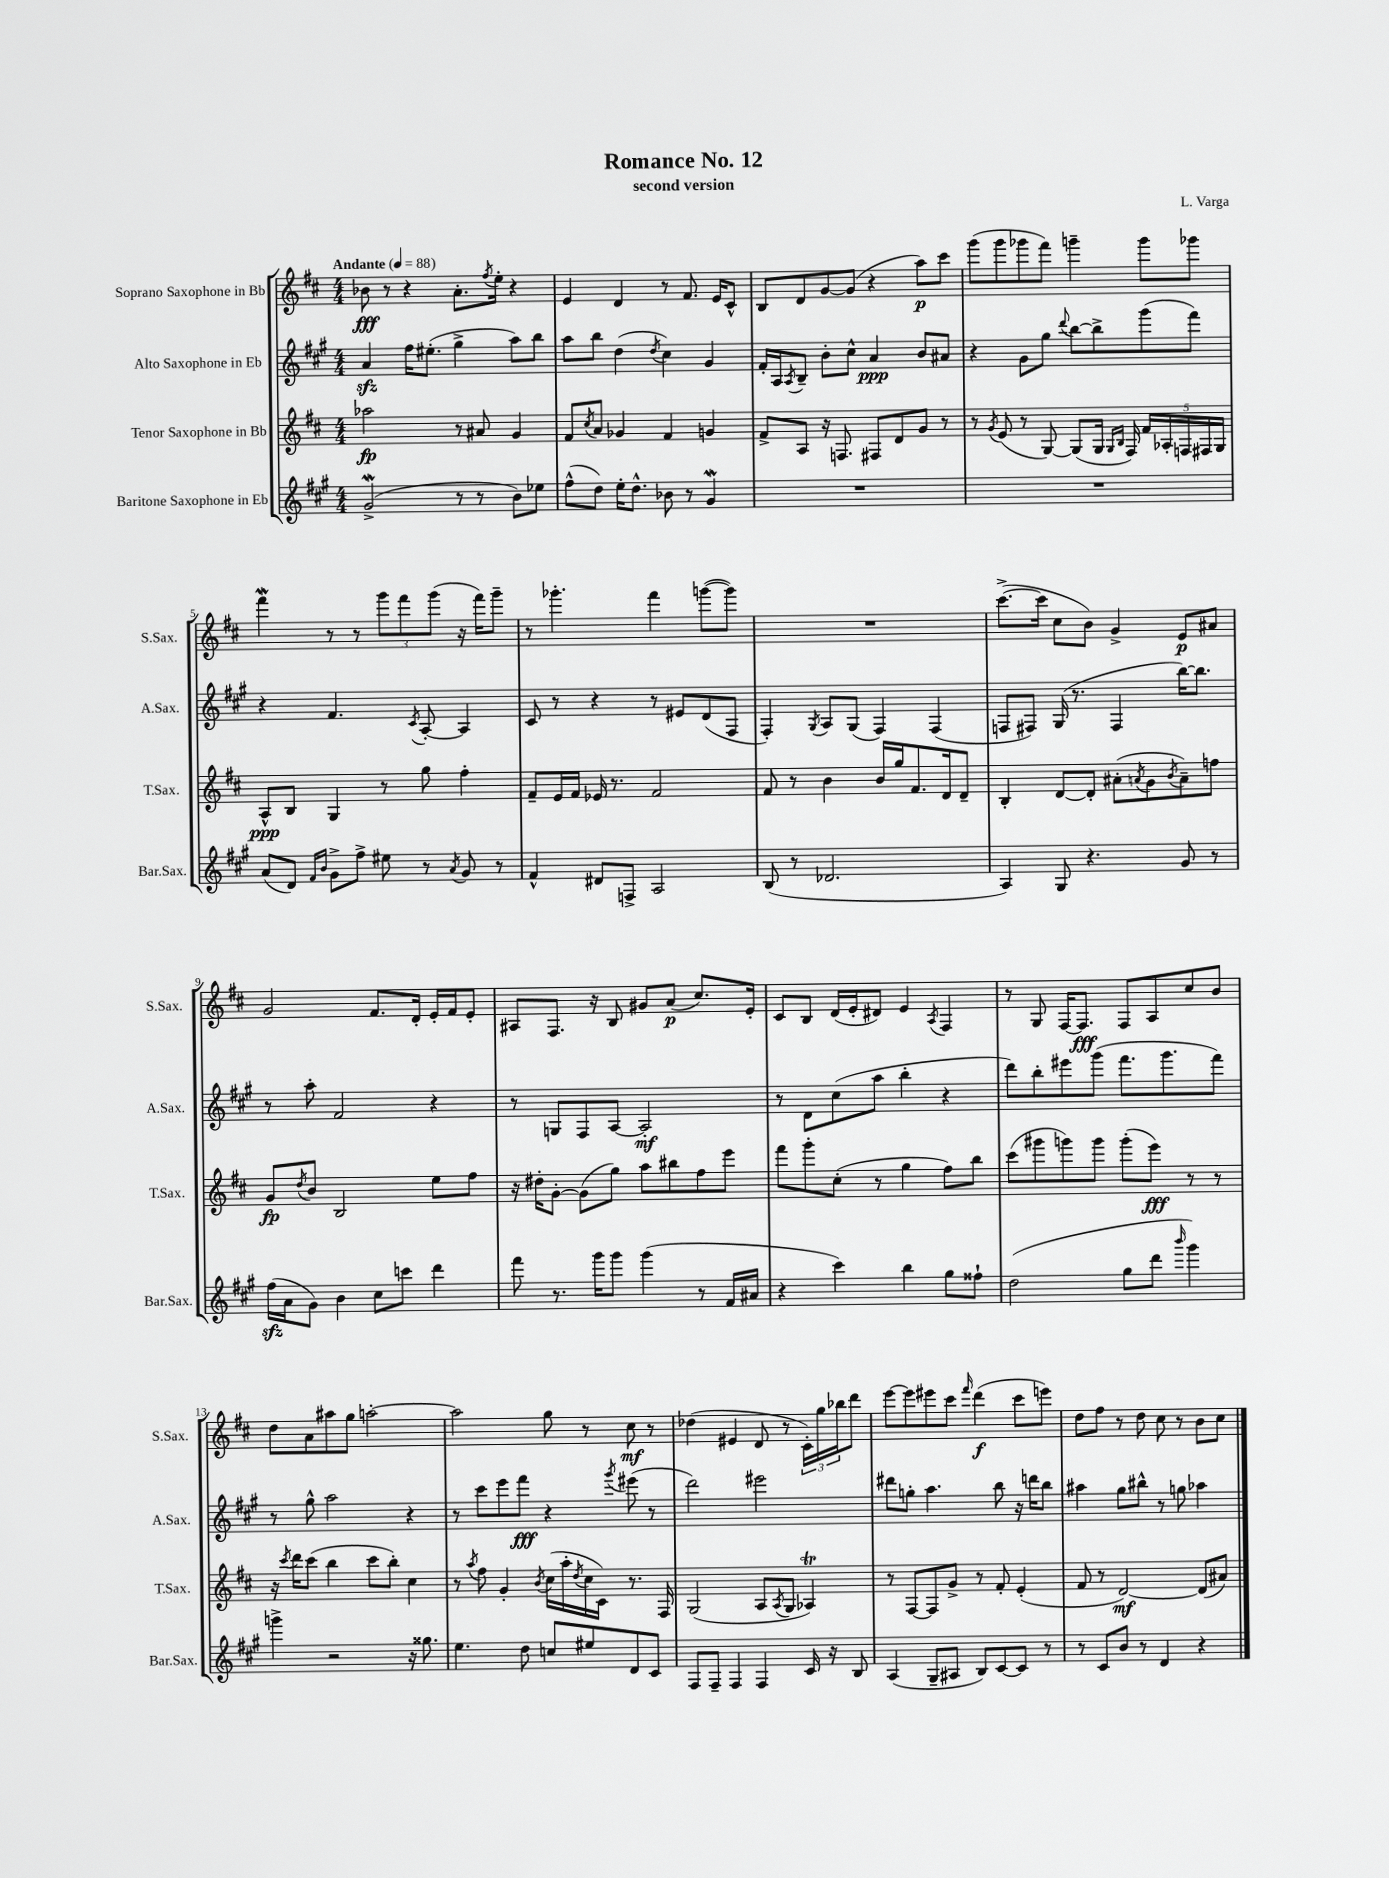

**kern	**kern	**dynam	**kern	**dynam	**kern	**dynam
*part4	*part3	*part3	*part2	*part2	*part1	*part1
*staff4	*staff3	*staff3	*staff2	*staff2	*staff1	*staff1
*I"Baritone Saxophone in Eb	*I"Tenor Saxophone in Bb	*	*I"Alto Saxophone in Eb	*	*I"Soprano Saxophone in Bb	*
*I'Bar.Sax.	*I'T.Sax.	*	*I'A.Sax.	*	*I'S.Sax.	*
*clefG2	*clefG2	*	*clefG2	*	*clefG2	*
*k[f#c#g#]	*k[f#c#]	*	*k[f#c#g#]	*	*k[f#c#]	*
*M4/4	*M4/4	*	*M4/4	*	*M4/4	*
*MM88	*MM88	*	*MM88	*	*MM88	*
=1	=1	=1	=1	=1	=1	=1
!	!	!	!	!	!LO:TX:a:B:t=Andante	!
(2g#W^/	2aa-X\	fp	4azz/	.	8b-X\	fff
.	.	.	.	.	8r	.
.	.	.	16ff#\KL	.	4r	.
.	.	.	(8.ee#X'\J	.	.	.
8r	8r	.	4gg#^\	.	8.a'\L	.
8r	8a#X/	.	.	.	.	.
.	.	.	.	.	8qff#/	.
.	.	.	.	.	16ee'\Jk	.
8b\L)	4g/	.	8aa\L)	.	4r	.
8ee-X\J	.	.	8bb\J	.	.	.
=2	=2	=2	=2	=2	=2	=2
(8ff#^^\L	8f#/L	.	8aa\L	.	4e/	.
.	8qcc#/	.	.	.	.	.
8dd\J)	8a/J	.	8bb\J	.	.	.
16ee'\KL	4g-X/	.	(4dd\	.	4d/	.
8.dd^^\J	.	.	.	.	.	.
.	.	.	8qdd/	.	.	.
8b-X\	4f#/	.	4cc#\)	.	8r	.
8r	.	.	.	.	8.f#/	.
4g#W/	4gn/	.	4g#/	.	.	.
.	.	.	.	.	16e/KL	.
.	.	.	.	.	8c#^^/J	.
=3	=3	=3	=3	=3	=3	=3
1r	8f#^/L	.	16f#'/LL	.	8B/L	.
.	.	.	16A/J	.	.	.
.	.	.	8qA/	.	.	.
.	8A/J	.	8B~/J	.	8d/	.
.	16r	.	8b'\L	.	[8g/	.
.	8.Fn/	.	.	.	.	.
.	.	.	8cc#^^\J	.	(8g/J]	.
.	8F#X/L	.	4a/	ppp	4r	.
.	8d/	.	.	.	.	.
.	8g/J	.	8b/L	.	8aa\L)	p
.	8r	.	8a#X/J	.	8ccc#\J	.
=4	=4	=4	=4	=4	=4	=4
1r	8r	.	4r	.	(8ggg\L	.
.	8qg/	.	.	.	.	.
.	(8e/	.	.	.	8ggg\	.
.	8r	.	8g#\L	.	8ggg-X\	.
.	[8G/)	.	8gg#\J	.	8fff#\J)	.
.	.	.	8qqddd/	.	.	.
.	(8G/L]	.	[8bb\L	.	4gggn~\	.
.	16G/Jk	.	8bb^\]	.	.	.
.	16qqG/LL	.	.	.	.	.
.	16qqB/JJ	.	.	.	.	.
.	16F#/)	.	.	.	.	.
.	20f#/LL	.	(8ggg#\	.	8ggg\L	.
.	20A-X'/	.	.	.	.	.
.	20Fn/	.	.	.	.	.
.	.	.	8fff#\J)	.	8ggg-X\J	.
.	20F#X/	.	.	.	.	.
.	20G/JJ	.	.	.	.	.
!!LO:LB:g=z
=5	=5	=5	=5	=5	=5	=5
(8a/L	8A^^/L	ppp	4r	.	4fff#W\	.
8d/J)	8B/J	.	.	.	.	.
16qqf#/LL	.	.	.	.	.	.
16qqb/JJ	.	.	.	.	.	.
8g#^\L	4G/	.	4.f#/	.	8r	.
8ff#^\J	.	.	.	.	8r	.
8ee#X\	8r	.	.	.	12ggg\L	.
.	.	.	.	.	12fff#\	.
.	.	.	8qc#/	.	.	.
8r	8gg\	.	[8A'/	.	.	.
.	.	.	.	.	(12ggg\J	.
8qa/	.	.	.	.	.	.
8g#/	4ff#'\	.	4A/]	.	16r	.
.	.	.	.	.	16fff#\KL)	.
8r	.	.	.	.	8ggg~\J	.
=6	=6	=6	=6	=6	=6	=6
4f#^^/	8f#~/L	.	8c#/	.	8r	.
.	16e/L	.	8r	.	4.ggg-X'\	.
.	16f#/JJ	.	.	.	.	.
8d#X/L	16e-X/	.	4r	.	.	.
.	8.r	.	.	.	.	.
8Fn^/J	.	.	.	.	.	.
2A/	2f#/	.	8r	.	4fff#\	.
.	.	.	8e#X/L	.	.	.
.	.	.	(8d/	.	([8gggn\L	.
.	.	.	8F#/J	.	8ggg\J])	.
=7	=7	=7	=7	=7	=7	=7
(8B/	8f#/	.	4F#'/)	.	1r	.
8r	8r	.	.	.	.	.
.	.	.	8qG#/	.	.	.
2.d-X/	4b\	.	8A/L	.	.	.
.	.	.	(8G#/J	.	.	.
.	16b/LL	.	4F#/)	.	.	.
.	16gg/J	.	.	.	.	.
.	8.f#/	.	.	.	.	.
.	.	.	(4F#/	.	.	.
.	16d/k	.	.	.	.	.
.	8d~/J	.	.	.	.	.
=8	=8	=8	=8	=8	=8	=8
4A/)	4B'/	.	8Fn/L	.	([8.ccc#^\L	.
.	.	.	8F#X/J)	.	.	.
.	.	.	.	.	16ccc#\Jk]	.
8G#/	[8d/L	.	(16G#/	.	8cc#\L	.
.	.	.	8.r	.	.	.
4.r	8d'/J]	.	.	.	8b\J)	.
.	(8a#X'\L	.	4F#/	.	4g^/	.
.	8qan/	.	.	.	.	.
.	8g\	.	.	.	.	.
.	8qb/	.	.	.	.	.
8g#/	8a~\)	.	[16bb\KL)	.	8e/L	p
.	.	.	8.bb\J]	.	.	.
8r	8ffn\J	.	.	.	8a#X/J	.
!!LO:LB:g=z
=9	=9	=9	=9	=9	=9	=9
(16ff#zz\LL	8g/L	fp	8r	.	2g/	.
16a\J	.	.	.	.	.	.
.	8qdd/	.	.	.	.	.
8g#\J)	8b/J	.	8aa'\	.	.	.
4b\	2B/	.	2f#/	.	.	.
8cc#\L	.	.	.	.	8.f#/L	.
8cccn\J	.	.	.	.	.	.
.	.	.	.	.	16d'/Jk	.
4ddd\	8ee\L	.	4r	.	16e'/LL	.
.	.	.	.	.	16f#/J	.
.	8ff#\J	.	.	.	8e'/J	.
=10	=10	=10	=10	=10	=10	=10
8fff#\	16r	.	8r	.	8A#X/L	.
.	16dd#X'\KL	.	.	.	.	.
8.r	[8g'\J	.	8Gn/L	.	8.F#/J	.
.	(8g\L]	.	8F#/	.	.	.
16ggg#\KL	.	.	.	.	16r	.
8ggg#\J	8gg\J)	.	[8A/J	.	8B/	.
(4ggg#\	8aa\L	.	2A'/]	mf	8g#X/L	.
.	8bb#X\	.	.	.	(8a/J	p
8r	8ff#\	.	.	.	8.cc#/L)	.
16f#/LL	8eee\J	.	.	.	.	.
16a#X/JJ	.	.	.	.	16e'/Jk	.
=11	=11	=11	=11	=11	=11	=11
4r	8fff#\L	.	8r	.	8c#/L	.
.	8ggg'\	.	8d\L	.	8B/J	.
4ccc#\)	(8cc#'\J	.	(8cc#\	.	(16d/LL	.
.	.	.	.	.	16e'/J	.
.	8r	.	8aa\J	.	8d#X/J)	.
4bb\	4gg\	.	4bb'\	.	4e/	.
.	.	.	.	.	8qA/	.
8gg#\L	8ff#\L)	.	4r	.	4F#/	.
8ff##X`\J	8bb\J	.	.	.	.	.
=12	=12	=12	=12	=12	=12	=12
(2dd\	(8ccc#\L	.	8ddd\L)	.	8r	.
.	8ggg#X\	.	8bb'\	.	8G/	.
.	8gggn\)	.	8eee#X\	.	[16F#/KL	.
.	.	.	.	.	8.F#/J]	fff
.	8ggg\J	.	(8ggg#\J	.	.	.
8gg#\L	(8ggg'\L	.	8.fff#\L	.	8F#/L	.
8ddd\J	8eee\J)	fff	.	.	8A/	.
.	.	.	8.ggg#\	.	.	.
16qqbbb/	.	.	.	.	.	.
4ggg#\)	8r	.	.	.	8cc#/	.
.	8r	.	8fff#\J)	.	8b/J	.
!!LO:LB:g=z
=13	=13	=13	=13	=13	=13	=13
4gggn^\	16r	.	8r	.	8dd\L	.
.	8qccc#/	.	.	.	.	.
.	16ddd\KL	.	.	.	.	.
.	(8ccc#\J	.	8gg#^^\	.	8a\	.
2r	4bb\	.	2aa\	.	8aa#X\	.
.	.	.	.	.	8gg\J	.
.	8ccc#\L	.	.	.	[2aan'\	.
.	8bb'\J)	.	.	.	.	.
16r	4cc#\	.	4r	.	.	.
8.gg##X\	.	.	.	.	.	.
=14	=14	=14	=14	=14	=14	=14
4.ee\	8r	.	8r	.	2aa\]	.
.	8qaa/	.	.	.	.	.
.	8ff#\	.	8ccc#\L	.	.	.
.	4g'/	.	8eee\	.	.	.
8dd\	.	.	8fff#\J	fff	.	.
.	8qb/	.	.	.	.	.
8ccn/L	(16cc#\LL	.	4r	.	8gg\	.
.	16aa'\	.	.	.	.	.
.	8qdd/	.	.	.	.	.
8ee#X/	16cc#\	.	.	.	8r	.
.	16c#\JJ)	.	.	.	.	.
.	.	.	8qggg#/	.	.	.
8d/	8.r	.	(8eee#X\	.	8cc#\	mf
8c#/J	.	.	8r	.	8r	.
.	16F#/	.	.	.	.	.
=15	=15	=15	=15	=15	=15	=15
8F#/L	(2G/	.	2ddd\)	.	(4dd-X\	.
8F#~/J	.	.	.	.	.	.
4F#/	.	.	.	.	4e#X/	.
4F#/	8A/L	.	2eee#X\	.	8d/	.
.	8qA/	.	.	.	.	.
.	8G/J	.	.	.	8r	.
16c#/	4A-XT/)	.	.	.	24c#'\LL)	.
.	.	.	.	.	24gg\	.
16r	.	.	.	.	.	.
.	.	.	.	.	24bb-X\J	.
8B/	.	.	.	.	8ddd\J	.
=16	=16	=16	=16	=16	=16	=16
(4A/	8r	.	8ddd#X\L	.	[8eee\L	.
.	[8F#/L	.	8ggn'\J	.	8eee\]	.
8G#~/L	8F#/]	.	4.aa\	.	8eee#X\	.
8A#X/J	8g^/J	.	.	.	8ccc#\J	.
.	.	.	.	.	16qqfff#/	.
8B/L)	8r	.	.	.	(4ddd\	f
[8c#/	8f#'/	.	8bb\	.	.	.
8c#/J]	(4e'/	.	16r	.	8ccc#\L	.
.	.	.	16dddn\KL	.	.	.
8r	.	.	8bb\J	.	8eeen\J)	.
=17	=17	=17	=17	=17	=17	=17
8r	8f#/	.	4aa#X\	.	8dd\L	.
8c#/L	8r	.	.	.	8ff#\J	.
8b/J	[2d/)	mf	8gg#\L	.	8r	.
8r	.	.	8bb#X^^\J	.	8dd\	.
4d/	.	.	8r	.	8cc#\	.
.	.	.	8ggn\	.	8r	.
4r	(8d/L]	.	4aa-X\	.	8b\L	.
.	8a#X/J)	.	.	.	8cc#\J	.
==	==	==	==	==	==	==
*-	*-	*-	*-	*-	*-	*-
